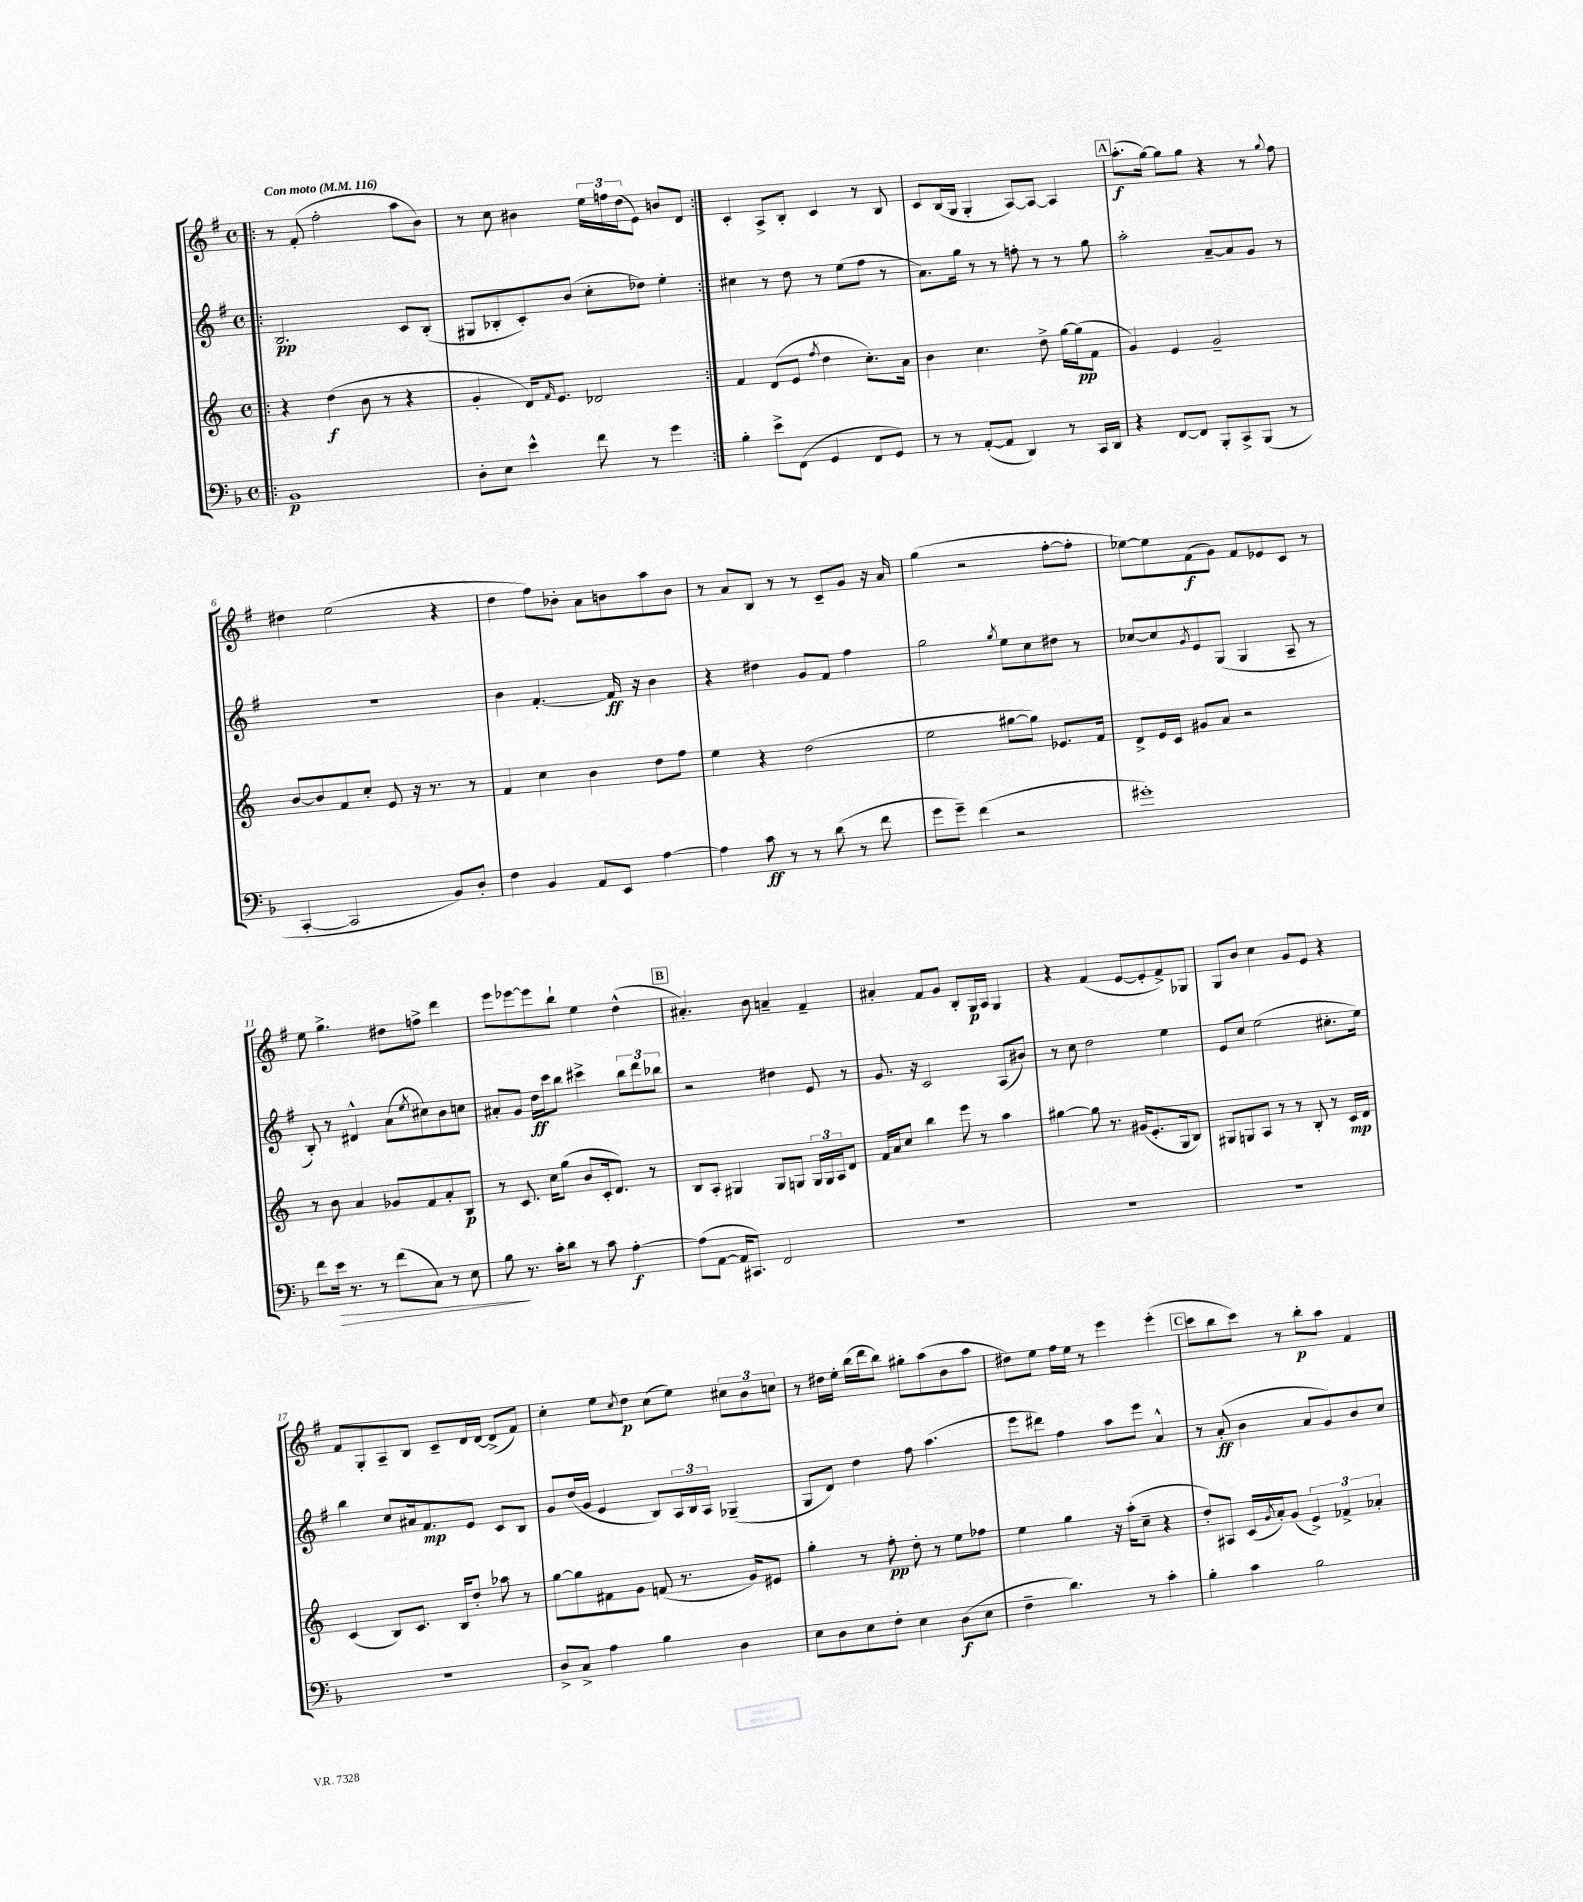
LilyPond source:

<<
\new StaffGroup <<
\new Staff = "s0" {
    \clef treble \key g \major \defaultTimeSignature \time 4/4 \tempo "Con moto" 4 = 116
    \repeat volta 2 { \bar ".|:" r8 fis'8-.( fis''2-. a''8 b'8) |
    r8 c''8 bis'4 \tuplet 3/2 { e''16 f''16 d''16( } e'8) b'8 d'8 | }
    c'4-. a8-> b8-. c'4 r8 b8 |
    c'8 b16( g16 g4-. a8~) a8~ a4 |
    \mark \markup { \box "A" } a''8.-.\f( g''16~) g''8 g''8 r4 r8 \appoggiatura { g''8 } fis''8 |
    dis''4 e''2( r4 |
    d''4 fis''8) bes'8-. a'8 b'8 a''8 b'8 |
    r8 a'8 b8 r8 r8 c'8-- g'8 r16 a'16 |
    g''4( r2 fis''8~-. fis''8-. |
    ees''8~) ees''8 fis'8\f( g'8) fis'8 ees'8 c'8 r8 |
    e''8 g''4.-> dis''8 f''8-> d'''4 |
    e'''8 ees'''8~ ees'''8 b''8-! e''4 d''4-^( |
    \mark \markup { \box "B" } ais'4.-.) b'8 a'4-- fis'4-- |
    ais'4-. fis'8 g'8 b8-. g16\p a16 g4 |
    r4 fis'4( e'8~ e'8-. fis'8->) ges8 |
    g8 b'8 c''4 g'8 e'8 r4 |
    fis'8 g8-. a8-- b8 c'8-- d'16 d'16~ d'8->( fis'8) |
    c''4-. e''8 \acciaccatura { c''8 } d''8\p c''8( e''8) \tuplet 3/2 { cis''8 b'8 c''8 } |
    r8 dis''16 e''16-. b''16( d'''16 b''8) gis''8-. a''8( b'8 a''8 |
    dis''8) e''8 fis''16 e''16 r8 e'''4 e'''4-.( |
    \mark \markup { \box "C" } c'''8 b''8 c'''8) r8 b''8-.\p a''8 fis'4 \bar "|." |
}
\new Staff = "s1" {
    \clef treble \key g \major \defaultTimeSignature \time 4/4
    \repeat volta 2 { \bar ".|:" b2.\pp c'8 b8-.( |
    gis8 bes8-. c'8-.) b'8( c''8-. des''8) e''4-. | }
    cis''4 r8 d''8 r8 e''8( fis''8 r8 |
    a'8.) g''16 r8 r8 f''8-. r8 r8 g''8 |
    \mark \markup { \box "A" } a''2-. a'8~-- a'8 g'8 r8 |
    R1 |
    b'4 fis'4.~-. fis'16\ff r16 b'4 |
    r4 dis''4 g'8 fis'8 fis''4 |
    g''2 \acciaccatura { g''8 } e''8 c''8 dis''8 r8 |
    ces''8~ ces''8 \acciaccatura { g'8 } e'8 g8( g4 a8-- r8 |
    b8-.) r8 dis'4-^ a'8( \acciaccatura { e''8 } cis''8) b'8 c''8 |
    ais'8-. g'8 d''16\ff c'''16 b''8 cis'''4-> \tuplet 3/2 { b''8 d'''8 bes''8 } |
    \mark \markup { \box "B" } r2 dis''4 e'8 r8 |
    g'8. r16 c'2 a8( bis'8) |
    r8 c''8 d''2 e''4 |
    e'8 c''8 e''2( cis''8.-. e''16) |
    b''4 c''8 ais'16 fis'8.\mp e'8 c'8 b8 |
    g'8 d''16( g'16 e'4 b8) \tuplet 3/2 { a16 b16 a16 } ges4--( |
    g8 d'8) d''4 fis''8 a''4.( |
    e'''8 dis'''8) fis''4 a''8 e'''8 a'4-^ |
    \mark \markup { \box "C" } r8 a'8-.\ff( b'4 a'8 g'8) b'8 c''8 \bar "|." |
}
\new Staff = "s2" {
    \clef treble \key c \major \defaultTimeSignature \time 4/4
    \repeat volta 2 { \bar ".|:" r4 d''4\f( b'8 r8 r4 |
    g'4-. d'16) \grace { f'16 } e'8. des'2 | }
    f'4 d'8( e'8 \acciaccatura { f''8 } d''4 c''8.-.) a'16 |
    b'4 c''4. d''8-> g''16~ g''16\pp( f'8 |
    \mark \markup { \box "A" } g'4) e'4 g'2-- |
    b'8~ b'8 f'8 c''8-. e'8 r16 r8. r8 |
    f'4 c''4 b'4 d''8 f''8 |
    e''4 r4 d''2( |
    e''2 gis''8~ gis''8) ees'8. f'16 |
    d'8-> e'16 c'16 gis'8 a'8 r2 |
    r8 b'8 a'4 ges'8 f'8 a'8-. b8\p |
    r8 c'8. c''16 g''8( b'8 c'16-. d'8.) r8 |
    \mark \markup { \box "B" } b8 a8-. gis4 gis8 g8 \tuplet 3/2 { g16 g16 a16 } d'8 |
    f'16 a'16 c''8 b''4 e'''8 r8 a''4 |
    gis''4~ gis''8 r8. gis'16( e'8.-. g16 b8) |
    gis8 g8 a8 r8 r8 b8-. r8 c'16\mp d'16 |
    c'4( b8) c'8. b16 d''8-. aes''8 r8 |
    g''8~ g''8 fis'8 g'8 f'8( r8. g'16) eis'8 |
    g''4-. r8 f''8-.\pp d''8-. r8 e''8 fes''8 |
    e''4 g''4 r16 a''16-.( c''8-- r4 |
    \mark \markup { \box "C" } d''8-.) ais8 c'16( \acciaccatura { g'8 } a'16-.) g'8( \tuplet 3/2 { e'4->) fes'4-> aes'4-. } \bar "|." |
}
\new Staff = "s3" {
    \clef bass \key f \major \defaultTimeSignature \time 4/4
    \repeat volta 2 { \bar ".|:" bes,1\p |
    d8-. e8 e'4-^ f'8 r8 g'4 | }
    bes4-. e'8-> f,8( g,4 f,8 g,8) |
    r8 r8 a,8~-.( a,8 d,4) r8 c,16 d,16 |
    \mark \markup { \box "A" } r4 f,8~ f,8 bes,,8-. c,8-> bes,,8( r8 |
    c,4~-. c,2 bes,8) d8-. |
    f4 bes,4 a,8 e,8 a4~ |
    a4 c'8\ff r8 r8 d'8( r8 f'8 |
    g'8 g'8--) f'4( r2 |
    gis'1-.) |
    f'8 e'16\> r8. r8 f'8( c8) r8 e8 |
    bes8\! r8. c'16-. d'8 r8 c'8 a4~-.\f |
    \mark \markup { \box "B" } a8( a,8~ a,16 cis,8.) f,2 |
    R1 |
    R1 |
    R1 |
    R1 |
    d8-> c8-> a4 bes4 d4 |
    e8 d8 e8 f8-. e4 d8\f( e8 |
    f4-- d'4.) r8 c'4-. |
    \mark \markup { \box "C" } bes4-. c'4 bes2 \bar "|." |
}
>>
>>
